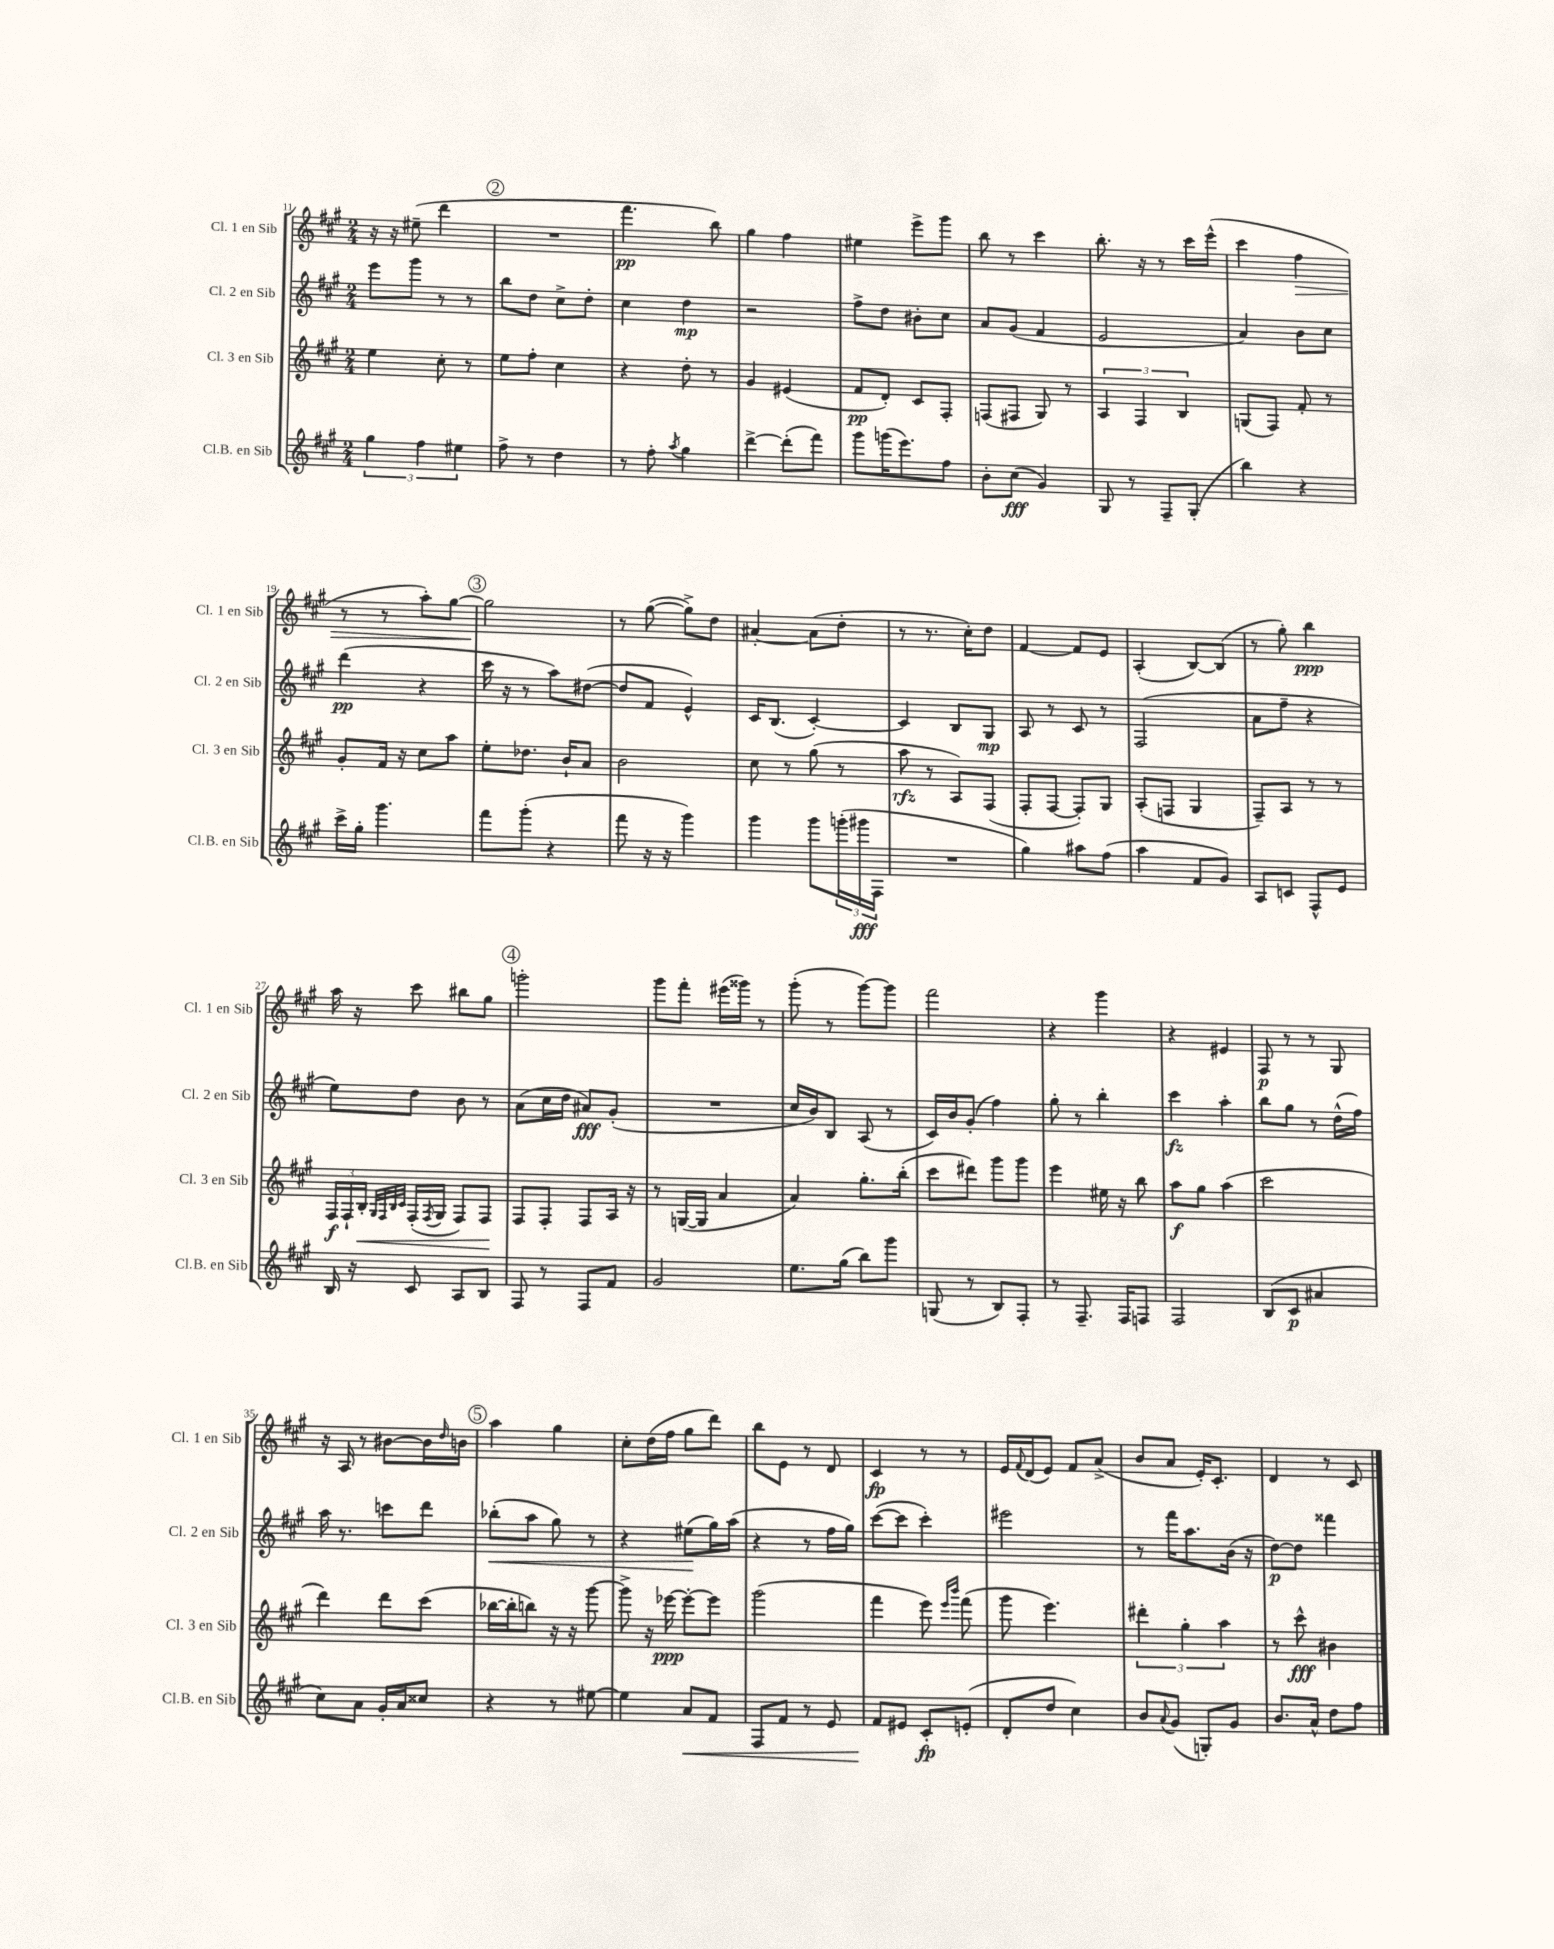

**kern	**kern	**kern	**kern
*staff4	*staff3	*staff2	*staff1
*clefG2	*clefG2	*clefG2	*clefG2
*k[f#c#g#]	*k[f#c#g#]	*k[f#c#g#]	*k[f#c#g#]
*M2/4	*M2/4	*M2/4	*M2/4
6gg#	4ee	8eee	16r
.	.	.	16r
.	.	8ggg#	(8ee#~
6ff#	.	.	.
.	8cc#'	8r	4ddd
6ee#	.	.	.
.	8r	8r	.
=	=	=	=
8ff#^	8ee	8bb	2r
8r	8ff#'	8dd	.
4dd	4cc#	8cc#^	.
.	.	8dd'	.
=	=	=	=
8r	4r	4cc#	4.fff#
8ff#'	.	.	.
8qaa	.	.	.
4gg#	8dd'	4dd	.
.	8r	.	8bb)
=	=	=	=
[4ddd^	4g#	2r	4gg#
(8ddd']	(4e#	.	4ff#
8fff#)	.	.	.
=	=	=	=
8ggg#	8f#	8ff#^	4ee#
(16ggg	8d')	8dd	.
8.eee)	.	.	.
.	8c#	8b#'	8eee^
8ff#	8F#'	8cc#	8ggg#
=	=	=	=
8b'	(8F	8a	8bb
(8cc#	8F#	(8g#	8r
4g#)	8G#)	4f#	4ccc#
.	8r	.	.
=	=	=	=
8G#	6A	2e	8.bb'
8r	.	.	.
.	6F#	.	.
.	.	.	16r
8F#~	.	.	8r
.	6B	.	.
(8G#'	.	.	16ccc#
.	.	.	(16eee^^
=	=	=	=
4bb)	(8G	4a)	4ccc#
.	8F#)	.	.
4r	8f#'	8b	4ff#
.	8r	8cc#	.
=	=	=	=
16ccc#^	8g#'	(4ddd	8r
16gg#'	.	.	.
4.ggg#	16f#	.	8r
.	16r	.	.
.	8cc#	4r	8aa')
.	8aa	.	[8gg#
=	=	=	=
8fff#	8ee'	16ccc#	2gg#]
.	.	16r	.
(8ggg#'	8.dd-	8r	.
4r	.	8aa)	.
.	16b`	.	.
.	8a	([8dd#	.
=	=	=	=
8fff#	2b	8dd#]	8r
16r	.	8f#	([8gg#
16r	.	.	.
4ggg#)	.	4e^^)	8gg#^])
.	.	.	8dd
=	=	=	=
4ggg#	8cc#	16c#	[4a#'
.	.	(8.B	.
.	8r	.	.
8ggg#	(8gg#	[4c#')	(8a#]
(24ggg'	8r	.	8dd'
24ggg#	.	.	.
24F#	.	.	.
=	=	=	=
2r	8aa	4c#]	8r
.	8r	.	8.r
.	8A)	8B	.
.	.	.	16cc#')
.	(8F#	8G#	8dd
=	=	=	=
4gg#)	8F#'	8A	[4f#
.	[8F#	8r	.
8aa#	8F#'])	8c#	8f#]
(8ff#	8G#	8r	8e
=	=	=	=
4aa	(8A'	(2F#	(4A'
.	8F	.	.
8f#	4G#	.	[8B)
8g#)	.	.	(8B]
=	=	=	=
8A	8F#~)	8a	8r
8c	8A	8ff#~	8gg#')
8F#^^	8r	4r	4bb
8e	8r	.	.
=	=	=	=
16B	24F#	8ee)	16aa
.	24F#`	.	.
16r	.	.	16r
.	24B'	.	.
.	32qqG#	.	.
.	32qqF#	.	.
.	32qqB	.	.
.	32qqc#	.	.
8c#	(16F#'	8dd	8ccc#
.	8qF#	.	.
.	16G#	.	.
8A	8F#)	8b	8bb#
8B	8F#	8r	8gg#
=	=	=	=
8F#	8F#	(8a	2ggg'
8r	8F#'	16cc#	.
.	.	16dd	.
8F#	8F#	8a#)	.
8f#	16A	(8g#'	.
.	16r	.	.
=	=	=	=
2g#	8r	2r	8ggg#
.	([16G	.	8fff#'
.	16G]	.	.
.	4a	.	(16eee#
.	.	.	16ggg##)
.	.	.	8r
=	=	=	=
8.ee	4a)	16cc#	(8ggg#'
.	.	16b)	.
.	.	8B	8r
(16gg#	.	.	.
8bb)	8.gg#'	(8A	[8ggg#)
8ggg#	.	8r	8ggg#]
.	(16bb'	.	.
=	=	=	=
(8G	8ccc#	16c#)	2fff#
.	.	16b	.
8r	8ddd#)	(8g#'	.
8B)	8ggg#	4ff#)	.
8F#'	8ggg#	.	.
=	=	=	=
8r	4eee	8gg#'	4r
8.F#~	.	8r	.
.	16ee#	4bb'	4ggg#
16F#	16r	.	.
8F	8bb	.	.
=	=	=	=
2F#	8aa	4ccc#	4r
.	8gg#	.	.
.	(4aa	4aa'	4e#
=	=	=	=
(8B	2ccc#	8bb	8F#
8c#	.	8gg#	8r
4a#	.	8r	8r
.	.	(16dd^^	8G#
.	.	16ff#)	.
=	=	=	=
8cc#)	4ddd)	16aa	16r
.	.	8.r	16A
8a	.	.	8r
16g#'	8ddd	8ccc	[8b#
16a	.	.	.
8cc##	(8ccc#	8ddd	16b#]
.	.	.	16qqdd
.	.	.	16b
=	=	=	=
4r	[16bb-	(8bb-'	4aa
.	16bb-']	.	.
.	8bb)	8aa	.
8r	16r	8gg#)	4gg#
.	16r	.	.
[8ee#	[8ggg#	8r	.
=	=	=	=
4ee#]	8ggg#^]	4r	8cc#'
.	16r	.	(16dd
.	[16eee-	.	16ff#
8a	8eee-'_	(8ee#	8gg#
8f#	8eee-]	16gg#)	8ddd)
.	.	(16aa	.
=	=	=	=
8F#	(2ggg#	4r	8bb
8f#	.	.	8e
8r	.	8r	8r
8e	.	16ff#	8d
.	.	16gg#)	.
=	=	=	=
8f#	4fff#	([8ccc#	4c#
8e#	.	8ccc#]	.
8c#'	8eee)	4ccc#')	8r
.	16qqeee	.	.
.	16qqbbb	.	.
(8e'	(8fff#	.	8r
=	=	=	=
8d'	8ggg#	2eee#	16e
.	.	.	8qqf#
.	.	.	(16d
8dd	4.eee)	.	8e)
4cc#)	.	.	8f#
.	.	.	(8a^
=	=	=	=
8b	6ddd#'	8r	8b
8qqa	.	.	.
(8g#	.	16fff#	8a
.	6gg#'	.	.
.	.	8.aa	.
8G')	.	.	16e')
.	.	.	8.c#'
.	6aa	.	.
8g#	.	(16b	.
.	.	16r	.
=	=	=	=
8.b	8r	[8dd)	4d
.	8ccc#^^	8dd]	.
16a^^	.	.	.
8dd	4b#	4fff##	8r
8ff#	.	.	8c#
==	==	==	==
*-	*-	*-	*-
